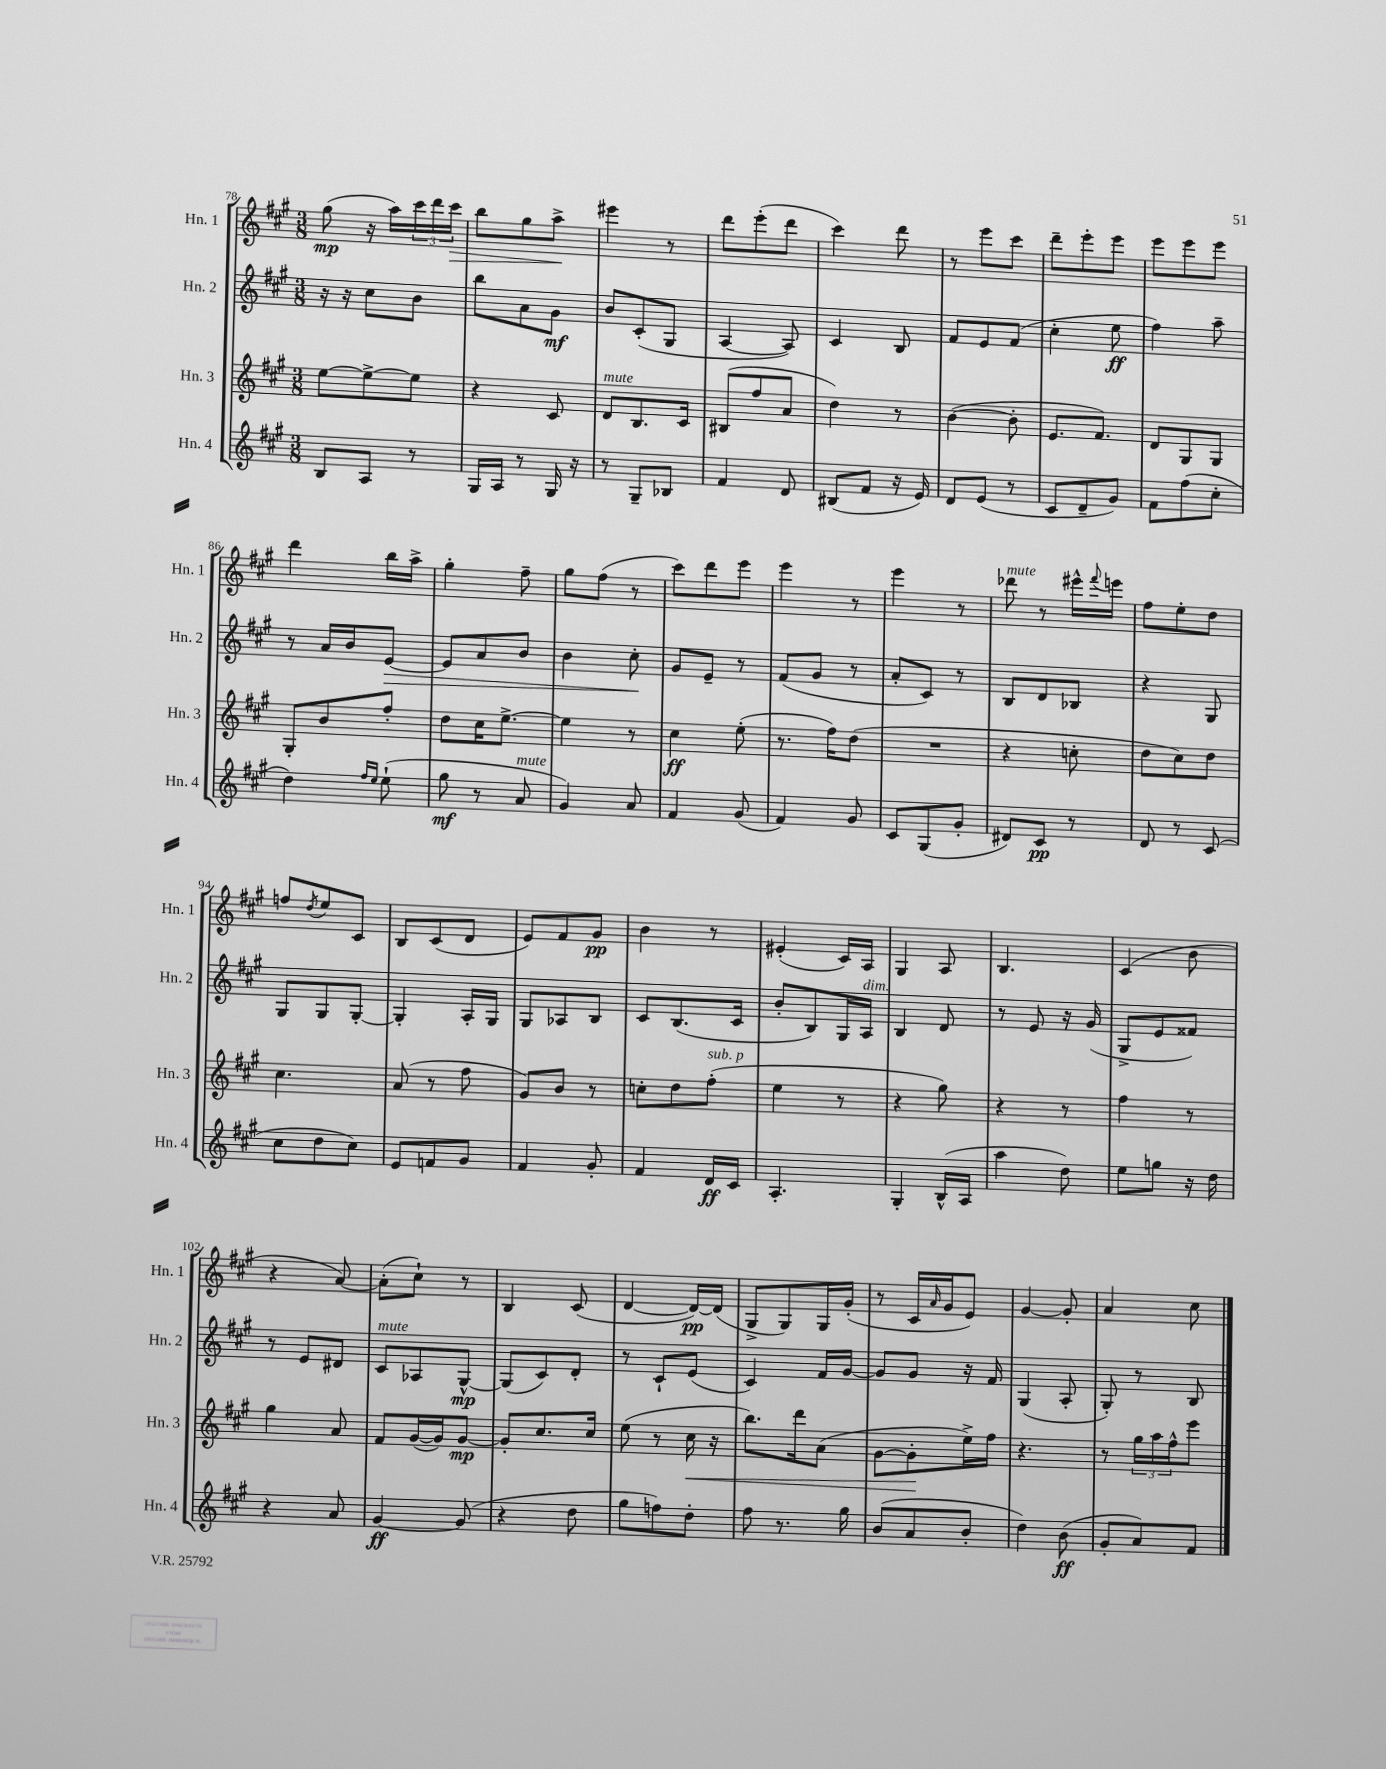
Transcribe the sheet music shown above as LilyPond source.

<<
\new StaffGroup <<
\new Staff = "s0" \with { instrumentName = "Hn. 1" shortInstrumentName = "Hn. 1" } {
    \clef treble \key a \major \numericTimeSignature \time 3/8
    gis''8\mp( r16 a''16) \tuplet 3/2 { cis'''16 d'''16 cis'''16\> } |
    b''8 gis''8 a''8->\! |
    eis'''4 r8 |
    d'''8 e'''8-.( d'''8 |
    cis'''4) d'''8 |
    r8 e'''8 cis'''8 |
    d'''8-- e'''8-. e'''8 |
    e'''8 e'''8 e'''8 |
    d'''4 b''16 a''16-> |
    gis''4-. fis''8-- |
    gis''8 fis''8( r8 |
    cis'''8) d'''8 e'''8 |
    e'''4 r8 |
    e'''4 r8 |
    des'''8^\markup { \italic "mute" } r8 eis'''16-^ \appoggiatura { fis'''8 } e'''16 |
    fis''8 e''8-. d''8 |
    f''8 \acciaccatura { d''8 } e''8 cis'8 |
    b8 cis'8( d'8 |
    e'8) fis'8 gis'8\pp |
    b'4 r8 |
    eis'4-.( cis'16) a16 |
    gis4 a8 |
    b4. |
    cis'4( b'8 |
    r4 a'8~) |
    a'8-.( cis''8-!) r8 |
    b4 cis'8( |
    d'4~ d'16~\pp) d'16( |
    gis8-> gis8) gis16 gis'16-.( |
    r8 cis'16 \grace { a'16 } gis'16 e'8) |
    gis'4~ gis'8-. |
    a'4 cis''8 \bar "|." |
}
\new Staff = "s1" \with { instrumentName = "Hn. 2" shortInstrumentName = "Hn. 2" } {
    \clef treble \key a \major \numericTimeSignature \time 3/8
    r16 r16 cis''8 b'8 |
    b''8 a'8 gis'8\mf |
    b'8 cis'8-.( gis8 |
    a4~ a8) |
    cis'4 b8 |
    fis'8 e'8 fis'8( |
    cis''4-. e''8\ff |
    fis''4) a''8-- |
    r8 a'16 b'16 e'8~\> |
    e'8 a'8 b'8 |
    b'4 cis''8-.\! |
    gis'8 e'8-- r8 |
    fis'8( gis'8 r8 |
    a'8-. cis'8) r8 |
    b8 d'8 bes8 |
    r4 gis8 |
    gis8 gis8 gis8~-. |
    gis4-. a16-. gis16 |
    gis8 aes8 b8 |
    cis'8 b8.( cis'16 |
    b'8-. b8) gis16 a16^\markup { \italic "dim." } |
    b4 d'8 |
    r8 e'8 r16 gis'16( |
    gis8-> e'8 fisis'8) |
    r8 e'8 dis'8 |
    cis'8^\markup { \italic "mute" } aes8 gis8~-^\mp |
    gis8( cis'8) d'8-. |
    r8 cis'8-! e'8( |
    cis'4) fis'16 gis'16~ |
    gis'8 gis'8 r16 fis'16 |
    gis4( a8-. |
    gis8-.) r8 b8 \bar "|." |
}
\new Staff = "s2" \with { instrumentName = "Hn. 3" shortInstrumentName = "Hn. 3" } {
    \clef treble \key a \major \numericTimeSignature \time 3/8
    e''8~ e''8~-> e''8 |
    r4 cis'8 |
    d'8^\markup { \italic "mute" } b8. cis'16 |
    bis8( fis''8 a'8 |
    d''4) r8 |
    b'4~( b'8-. |
    e'8. fis'8.) |
    d'8 gis8 gis8 |
    gis8-. b'8 fis''8-. |
    d''8 cis''16 e''8.~-> |
    e''4 r8 |
    cis''4\ff e''8-.( |
    r8. fis''16) d''8( |
    R4. |
    r4 c''8-. |
    d''8 cis''8) d''8 |
    cis''4. |
    a'8( r8 fis''8 |
    gis'8) b'8 r8 |
    c''8-. d''8 fis''8-.^\markup { \italic "sub. p" }( |
    e''4 r8 |
    r4 gis''8) |
    r4 r8 |
    fis''4 r8 |
    gis''4 a'8 |
    fis'8 gis'16~( gis'16) gis'8~\mp |
    gis'8-. cis''8. cis''16 |
    e''8( r8 cis''16\< r16 |
    b''8.) d'''16 a'8( |
    gis'8~ gis'8-.\! e''16->) fis''16 |
    r4. |
    r8 \tuplet 3/2 { gis''16 a''16 fis''16-^ } e'''8 \bar "|." |
}
\new Staff = "s3" \with { instrumentName = "Hn. 4" shortInstrumentName = "Hn. 4" } {
    \clef treble \key a \major \numericTimeSignature \time 3/8
    b8 a8 r8 |
    gis16 a16 r8 gis16 r16 |
    r8 gis8-- bes8 |
    fis'4 d'8 |
    bis8( fis'8 r16 e'16) |
    d'8 e'8( r8 |
    cis'8 d'8-- gis'8) |
    fis'8 fis''8( cis''8-. |
    d''4) \grace { fis''16 e''16 } e''8-!( |
    gis''8\mf r8 a'8^\markup { \italic "mute" } |
    gis'4) a'8 |
    fis'4 gis'8( |
    fis'4) gis'8 |
    cis'8 gis8( gis'8-. |
    dis'8) cis'8\pp r8 |
    d'8 r8 cis'8( |
    cis''8 d''8 cis''8) |
    e'8 f'8 gis'8 |
    fis'4 gis'8-. |
    fis'4 d'16\ff cis'16 |
    a4.-. |
    gis4-. b16-^( a16 |
    a''4 d''8) |
    e''8 g''8 r16 d''16 |
    r4 a'8 |
    gis'4~\ff gis'8( |
    r4 d''8 |
    gis''8 f''8) d''8-. |
    fis''8 r8. gis''16 |
    b'8( a'8 b'8-. |
    d''4) b'8\ff( |
    gis'8-. a'8) fis'8 \bar "|." |
}
>>
>>
\layout { \context { \Score currentBarNumber = #78 } }
